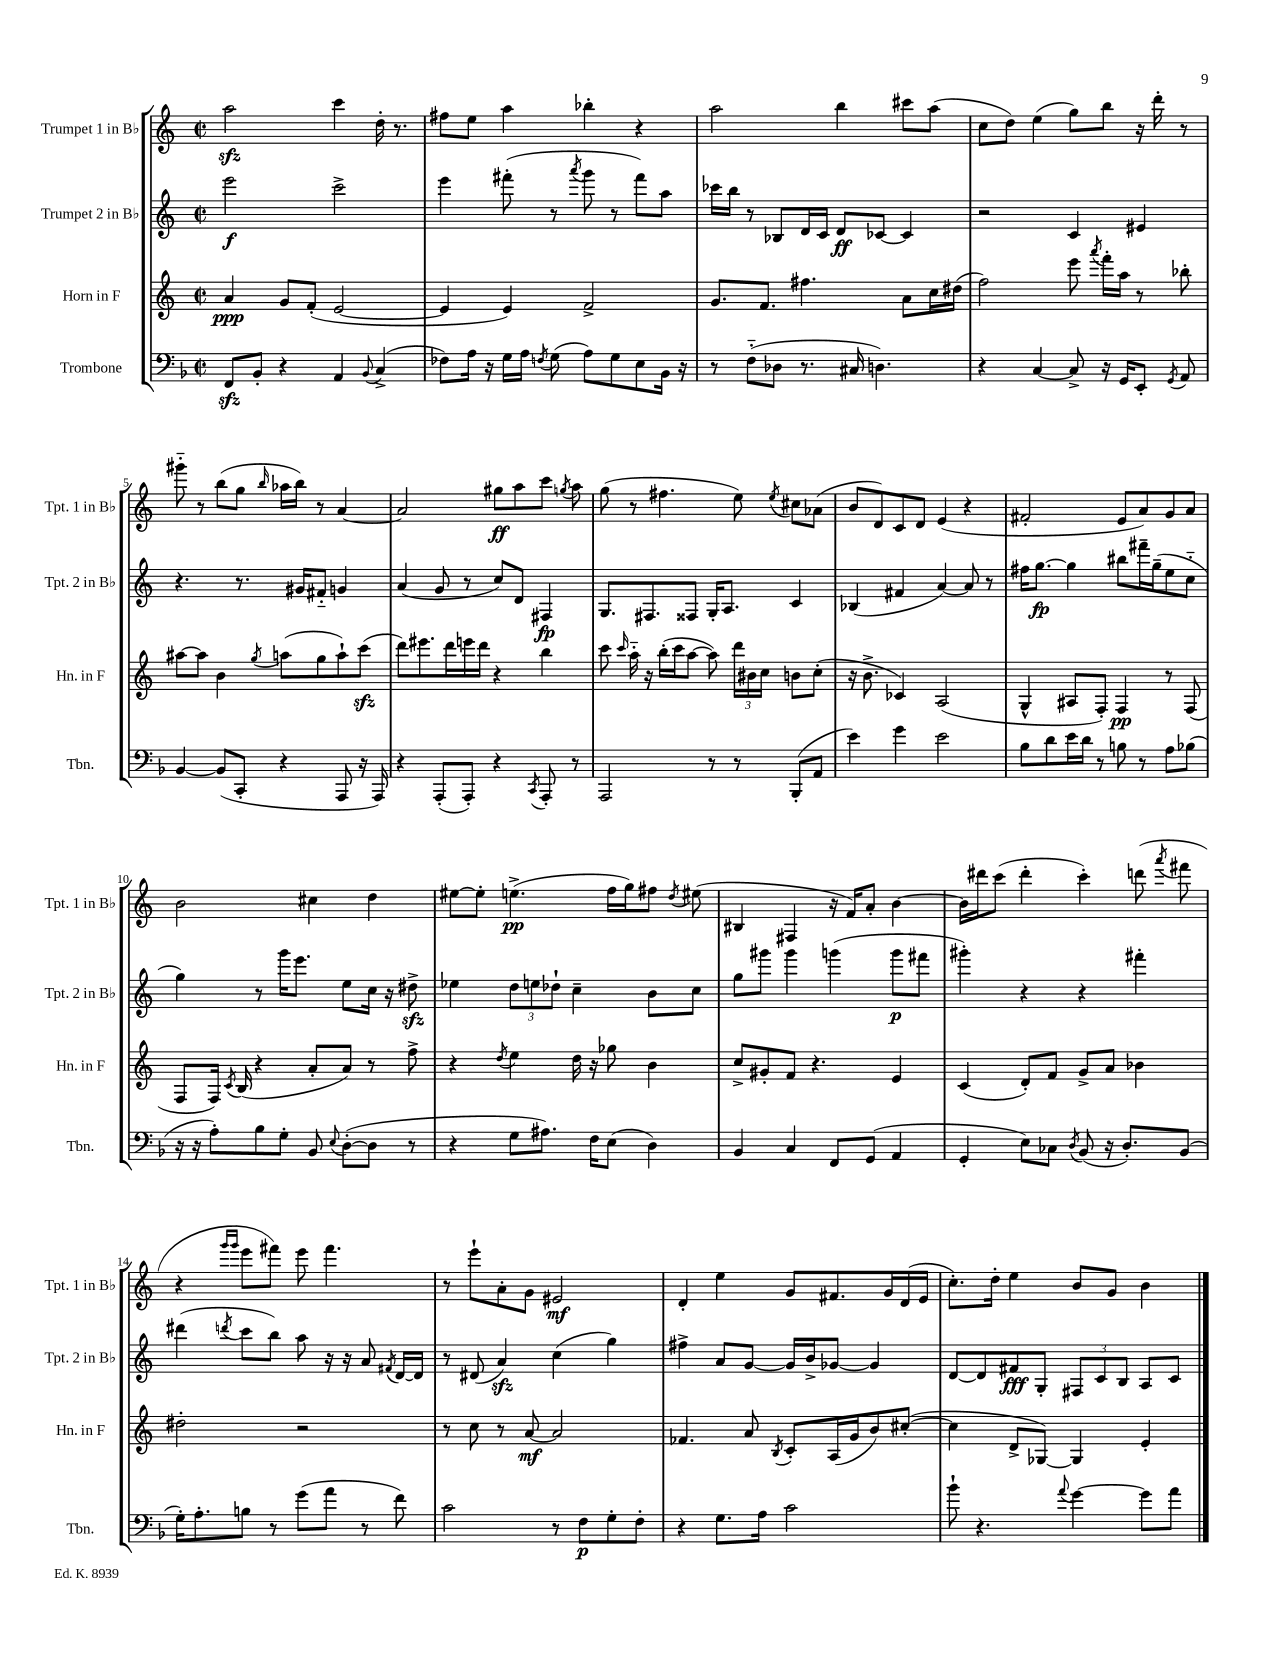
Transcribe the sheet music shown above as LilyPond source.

<<
\new StaffGroup <<
\new Staff = "s0" \with { instrumentName = "Trumpet 1 in Bb" shortInstrumentName = "Tpt. 1 in Bb" } {
    \clef treble \key c \major \defaultTimeSignature \time 2/2
    \autoBeamOff a''2\sfz c'''4 d''16-. r8. |
    fis''8[ e''8] a''4 bes''4-. r4 |
    a''2 b''4 cis'''8[ a''8]( |
    c''8[ d''8]) e''4( g''8[) b''8] r16 d'''16-. r8 |
    gis'''8-_ r8 b''8[( g''8] \grace { b''16 } aes''16[ b''16]) r8 a'4~ |
    a'2 gis''8[\ff a''8 c'''8] \acciaccatura { g''8 } a''8 |
    g''8( r8 fis''4. e''8) \acciaccatura { e''8 } cis''8[ aes'8]( |
    b'8[ d'8) c'8 d'8] e'4( r4 |
    fis'2-. e'8[ a'8) g'8 a'8] |
    b'2 cis''4 d''4 |
    eis''8[~ eis''8]-. e''4.->\pp( f''16[ g''16) fis''8] \acciaccatura { d''8 } eis''8( |
    bis4 fis4 r16 f'16[) a'8]-. b'4~ |
    b'16[ dis'''16 c'''8]( dis'''4-. c'''4-.) d'''8( \acciaccatura { a'''8 } fis'''8 |
    r4 \grace { g'''16[ g'''16] } e'''8[ fis'''8]) e'''8 fis'''4. |
    r8 e'''8[-! a'8-. g'8] eis'2\mf |
    d'4-. e''4 g'8[ fis'8. g'16 d'16( e'16] |
    c''8.[-.) d''16]-. e''4 b'8[ g'8] b'4 \bar "|." |
}
\new Staff = "s1" \with { instrumentName = "Trumpet 2 in Bb" shortInstrumentName = "Tpt. 2 in Bb" } {
    \clef treble \key c \major \defaultTimeSignature \time 2/2
    \autoBeamOff e'''2\f c'''2-> |
    e'''4 fis'''8-.( r8 \acciaccatura { a'''8 } g'''8 r8 fis'''8[) a''8] |
    ces'''16[ b''16] r8 bes8[ d'16 c'16] d'8[\ff ces'8]~ ces'4 |
    r2 c'4 eis'4 |
    r4. r8. gis'16[ fis'8]-_ g'4 |
    a'4( g'8 r8 c''8[) d'8] fis4\fp |
    g8.[ fis8. fisis8] g16[-. a8.] c'4 |
    bes4( fis'4 a'4~) a'8 r8 |
    fis''16[ g''8.]~\fp g''4 bis''8[ fis'''16-- g''16--( e''8 c''8]-_ |
    g''4) r8 g'''16[ e'''8.] e''8[ c''16] r16 dis''8->\sfz |
    ees''4 \tuplet 3/2 { d''8[ e''8 des''8]-! } c''4-- b'8[ c''8] |
    g''8[ gis'''8] gis'''4 g'''4( g'''8[\p fis'''8] |
    gis'''4-.) r4 r4 fis'''4-. |
    dis'''4( \acciaccatura { d'''8 } c'''8[ b''8]) a''8 r16 r16 a'8 \acciaccatura { fis'8 } d'16[~ d'16] |
    r8 dis'8( a'4\sfz) c''4( g''4) |
    fis''4-> a'8[ g'8]~ g'16[ b'16-> ges'8]~ ges'4 |
    d'8[~ d'8 fis'8\fff g8]-. \tuplet 3/2 { fis8[ c'8 b8] } a8[ c'8] \bar "|." |
}
\new Staff = "s2" \with { instrumentName = "Horn in F" shortInstrumentName = "Hn. in F" } {
    \clef treble \key c \major \defaultTimeSignature \time 2/2
    \autoBeamOff a'4\ppp g'8[ f'8]-.( e'2~ |
    e'4 e'4) f'2-> |
    g'8.[ f'8.] fis''4. a'8[ c''16 dis''16]( |
    f''2) e'''8 \acciaccatura { a'''8 } f'''16[-. a''16] r8 bes''8-. |
    ais''8[~ ais''8] b'4 \acciaccatura { g''8 } a''8[( g''8 a''8-!) c'''8]\sfz( |
    d'''8[) eis'''8. d'''16 e'''16 d'''16] r4 b''4 |
    c'''8 \grace { c'''16 } a''16-_ r16 b''16[-.( c'''16 a''8]~ a''8) \tuplet 3/2 { d'''16[ bis'16 c''16] } b'8[ c''8]-.( |
    r16 b'8.-> ces'4) a2( |
    g4-^ ais8[ f8]-.) f4\pp r8 f8( |
    f8[ f16]) \acciaccatura { c'8 } b16( r4 a'8[-. a'8]) r8 f''8-> |
    r4 \acciaccatura { d''8 } e''4 d''16 r16 ges''8 b'4 |
    c''8[-> gis'8-. f'8] r4. e'4 |
    c'4( d'8[-.) f'8] g'8[-> a'8] bes'4 |
    dis''2-. r2 |
    r8 c''8 r8 a'8~\mf a'2 |
    fes'4. a'8 \acciaccatura { b8 } c'8[-. a16( g'16 b'8) cis''8]~-.( |
    cis''4 d'8[-> ges8]~) ges4 e'4-. \bar "|." |
}
\new Staff = "s3" \with { instrumentName = "Trombone" shortInstrumentName = "Tbn." } {
    \clef bass \key f \major \defaultTimeSignature \time 2/2
    \autoBeamOff f,8[\sfz bes,8]-. r4 a,4 \appoggiatura { bes,8 } c4->( |
    fes8[) a16] r16 g16[ a16] \acciaccatura { f8 } g8( a8[) g8 e8 bes,16] r16 |
    r8 f8[-_( des8] r8. cis16 d4.) |
    r4 c4~ c8-> r16 g,16[ e,8]-. \acciaccatura { g,8 } a,8 |
    bes,4~ bes,8[( c,8]-. r4 a,,8 r16 a,,16) |
    r4 a,,8[-.( a,,8]-.) r4 \acciaccatura { c,8 } a,,8-. r8 |
    a,,2 r8 r8 bes,,8[-.( a,8] |
    e'4) g'4 e'2 |
    bes8[ d'8 e'16 d'16] r8 b8 r8 a8[ bes8]( |
    r16 r16 a8[-.) bes8 g8]-. bes,8 \appoggiatura { e8 } d8[~-.( d8] r8 |
    r4 g8[ ais8.]) f16[ e8]( d4) |
    bes,4 c4 f,8[ g,8]( a,4 |
    g,4-. e8[) ces8] \acciaccatura { d8 } bes,8( r16 d8.[-.) bes,8]( |
    g16[-.) a8.-. b8] r8 g'8[( a'8] r8 f'8) |
    c'2 r8 f8[\p g8-. f8]-. |
    r4 g8.[ a16] c'2 |
    bes'8-! r4. \appoggiatura { a'8 } g'4~ g'8[ a'8] \bar "|." |
}
>>
>>
